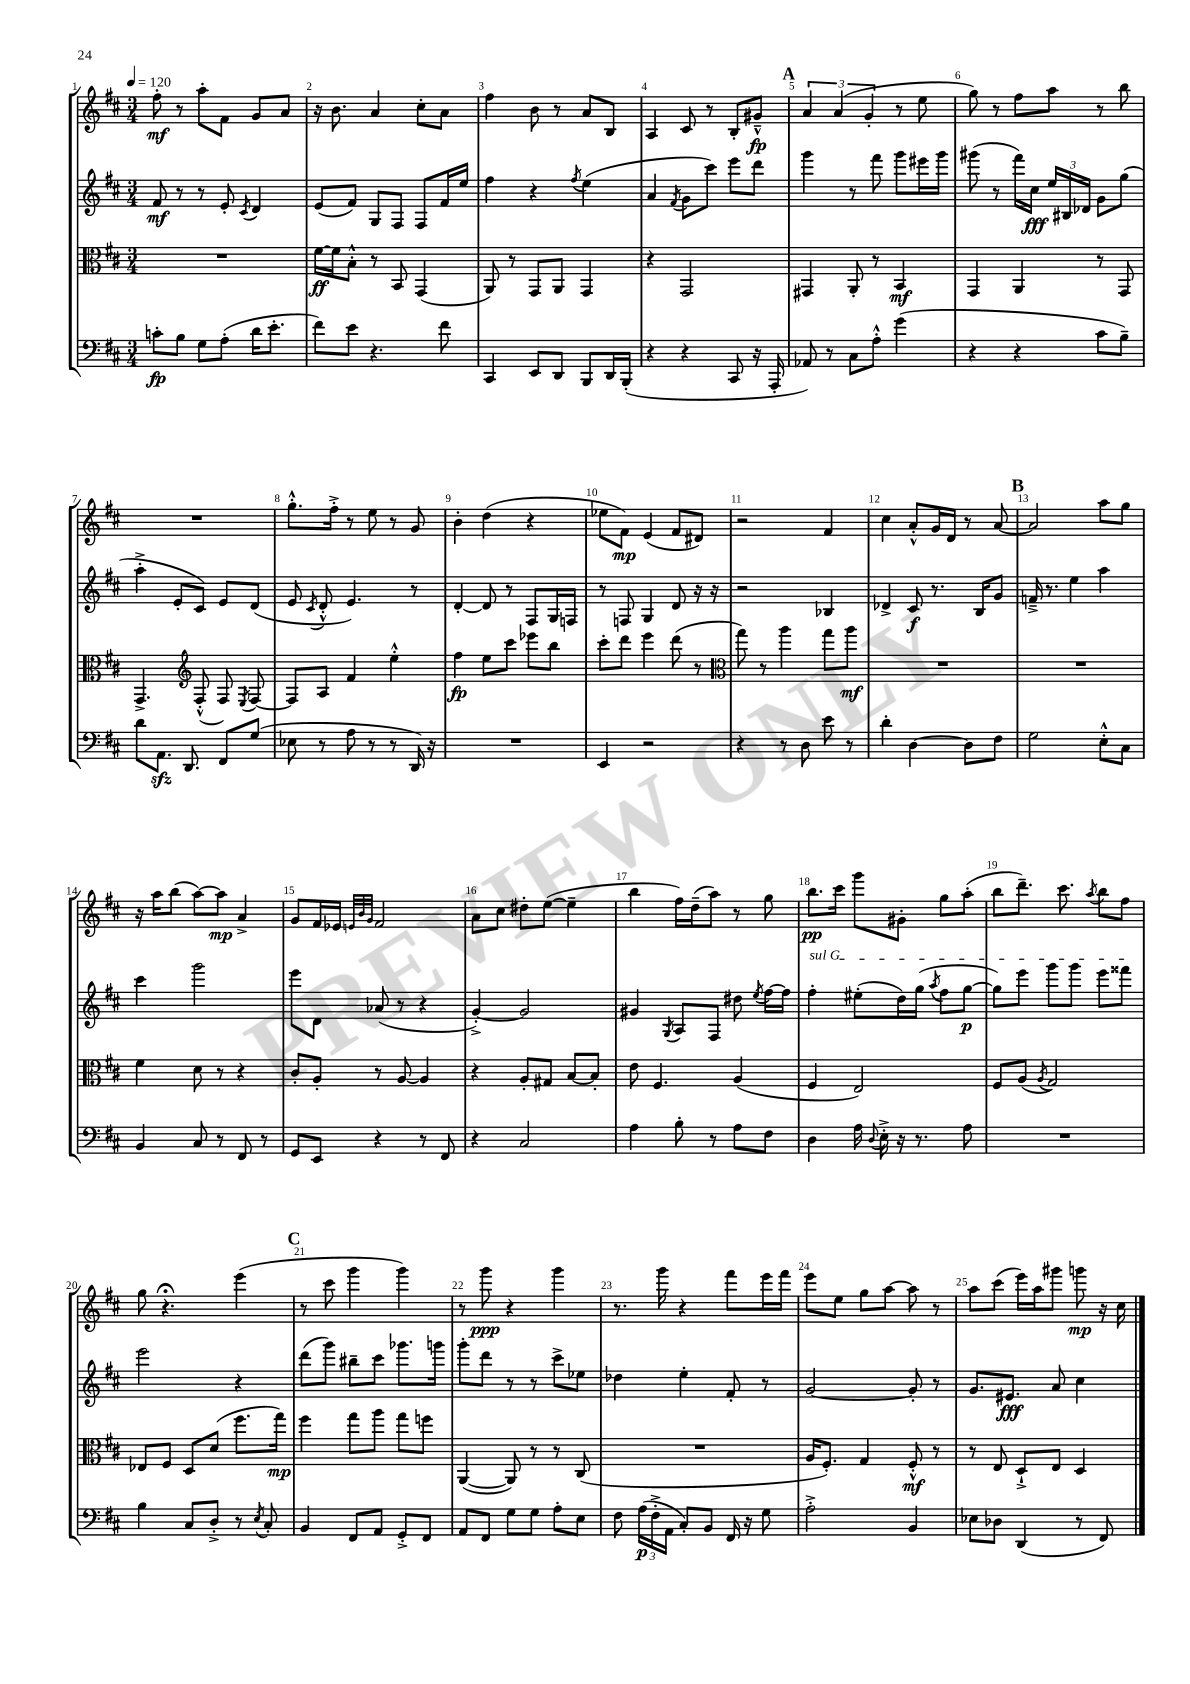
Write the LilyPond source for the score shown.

<<
\new StaffGroup <<
\new Staff = "s0" {
    \clef treble \key d \major \numericTimeSignature \time 3/4 \tempo 4 = 120
    \autoBeamOff fis''8-.\mf r8 a''8[-. fis'8] g'8[ a'8] |
    r16 b'8. a'4 cis''8[-. a'8] |
    fis''4 b'8 r8 a'8[ b8] |
    a4 cis'8 r8 b8[-. gis'8]---^\fp |
    \mark \markup { \bold "A" } \tuplet 3/2 { a'4 a'4( g'4-. } r8 e''8 |
    g''8) r8 fis''8[ a''8] r8 b''8 |
    R2. |
    g''8.[-.-^ fis''16]-.-> r8 e''8 r8 g'8 |
    b'4-. d''4( r4 |
    ees''8[ fis'8]\mp) e'4( fis'8[ dis'8]) |
    r2 fis'4 |
    cis''4 a'8[-.-^ g'16 d'16] r8 a'8~ |
    \mark \markup { \bold "B" } a'2 a''8[ g''8] |
    r16 a''16[ b''8]( a''8[~) a''8]\mp a'4-> |
    g'8[ fis'16 ees'16] \grace { e'32[ b'32 g'32] } fis'2 |
    a'8[ cis''8] dis''8[-. e''8]~( e''4-- |
    b''4 fis''16[) d''16--( a''8]) r8 g''8 |
    b''8.[\pp cis'''16] g'''8[ gis'8]-. g''8[ a''8]-.( |
    b''8[ d'''8.]--) cis'''8. \acciaccatura { a''8 } b''8[ fis''8] |
    g''8 r4.\fermata e'''4( |
    \mark \markup { \bold "C" } r8 cis'''8 g'''4 g'''4) |
    r8 g'''8\ppp r4 g'''4 |
    r8. g'''16 r4 fis'''8[ e'''16 fis'''16] |
    e'''8[ e''8] g''8[ a''8]~ a''8 r8 |
    a''8[ cis'''8]( e'''16[) a''16 gis'''8] g'''8\mp r16 cis''16 \bar "|." |
}
\new Staff = "s1" {
    \clef treble \key d \major \numericTimeSignature \time 3/4
    \autoBeamOff fis'8\mf r8 r8 e'8-. \acciaccatura { cis'8 } d'4 |
    e'8[( fis'8]) g8[ fis8] fis8[ fis'16 e''16] |
    fis''4 r4 \acciaccatura { fis''8 } e''4( |
    a'4 \acciaccatura { fis'8 } g'8[ cis'''8]) e'''8[ d'''8] |
    \mark \markup { \bold "A" } g'''4 r8 fis'''8 g'''8[ eis'''16 g'''16] |
    gis'''8( r8 fis'''16[) cis''16]\fff \tuplet 3/2 { e''16[ bis16 des'16] } g'8[ g''8]( |
    a''4-.-> e'8[-. cis'8]) e'8[ d'8]( |
    e'8 \acciaccatura { cis'8 } d'8-.-^ e'4.) r8 |
    d'4~-. d'8 r8 fis8[ g16 f16] |
    r8 f8 g4 d'8 r16 r16 |
    r2 bes4 |
    des'4-> cis'8\f r8. b16[ g'8] |
    \mark \markup { \bold "B" } f'16---> r8. e''4 a''4 |
    cis'''4 g'''2 |
    e'''8[ d'8] aes'8( r8 r4 |
    g'4~-.->) g'2 |
    gis'4 \acciaccatura { g8 } a8[ fis8] dis''8 \acciaccatura { e''8 } fis''16[~ fis''16] |
    \once \override TextSpanner.bound-details.left.text = \markup { \italic "sul G" } fis''4-.\startTextSpan eis''8[-.( d''16) g''16]( \acciaccatura { a''8 } fis''8[ g''8]~\p |
    g''8[) e'''8] g'''8[ g'''8] e'''8[ fisis'''8]\stopTextSpan |
    e'''2 r4 |
    \mark \markup { \bold "C" } d'''8[( g'''8]) bis''8[-- cis'''8] ges'''8.[ g'''16] |
    g'''8[-. d'''8] r8 r8 cis'''8[-> ees''8] |
    des''4 e''4-. fis'8-. r8 |
    g'2~ g'8-. r8 |
    g'8.[ eis'8.]\fff a'8 cis''4 \bar "|." |
}
\new Staff = "s2" {
    \clef alto \key d \major \numericTimeSignature \time 3/4
    \autoBeamOff R2. |
    fis'16[~\ff fis'16 b8]-.-^ r8 b,8 g,4( |
    a,8) r8 g,8[ a,8] g,4 |
    r4 g,2 |
    \mark \markup { \bold "A" } gis,4 a,8-. r8 b,4\mf |
    g,4 a,4 r8 g,8 |
    g,4.-> \clef treble fis8-.-^( fis8) \acciaccatura { e8 } fis8~ |
    fis8[ a8] fis'4 e''4-.-^ |
    fis''4\fp e''8[ cis'''8] ees'''8[ b''8] |
    cis'''8[-. d'''8] e'''4 d'''8( r8 |
    \clef alto g''8) r8 a''4 g''8[ a''8]\mf |
    R2. |
    \mark \markup { \bold "B" } R2. |
    fis'4 d'8 r8 r4 |
    cis'8[-. a8]-. r8 a8~ a4 |
    r4 a8[-. gis8] b8[~ b8]-. |
    e'8 fis4. a4( |
    fis4 e2) |
    fis8[ a8]( \acciaccatura { a8 } g2) |
    ees8[ fis8] d8[ d'8]( fis''8.[ g''16]\mp) |
    \mark \markup { \bold "C" } fis''4 g''8[ a''8] g''8[ f''8] |
    a,4~( a,8) r8 r8 cis8( |
    R2. |
    a16[ fis8.]-.) g4 fis8-.-^\mf r8 |
    r8 e8 d8[-!-> e8] d4 \bar "|." |
}
\new Staff = "s3" {
    \clef bass \key d \major \numericTimeSignature \time 3/4
    \autoBeamOff c'8[-.\fp b8] g8[ a8]-.( d'16[ e'8.]-. |
    fis'8[) e'8] r4. fis'8 |
    cis,4 e,8[ d,8] b,,8[ d,16 b,,16]-.( |
    r4 r4 cis,8 r16 a,,16-. |
    \mark \markup { \bold "A" } aes,8) r8 cis8[ a8]-.-^ g'4( |
    r4 r4 cis'8[ b8]--) |
    d'8[ a,8.]\sfz d,8. fis,8[ g8]( |
    ees8 r8 a8 r8 r8 d,16) r16 |
    R2. |
    e,4 r2 |
    r4 r8 d8 e'8 r8 |
    d'4-. d4~ d8[ fis8] |
    \mark \markup { \bold "B" } g2 e8[-.-^ cis8] |
    b,4 cis8 r8 fis,8 r8 |
    g,8[ e,8] r4 r8 fis,8 |
    r4 cis2 |
    a4 b8-. r8 a8[ fis8] |
    d4 a16 \appoggiatura { d8 } e16-.-> r16 r8. a8 |
    R2. |
    b4 cis8[ d8]-.-> r8 \acciaccatura { e8 } cis8-. |
    \mark \markup { \bold "C" } b,4 fis,8[ a,8] g,8[-.-> fis,8] |
    a,8[ fis,8] g8[ g8] a8[-. e8] |
    fis8 \tuplet 3/2 { a16[\p( fis16-.-> a,16] } cis8[-.) b,8] fis,16 r16 g8 |
    a2-.-> b,4 |
    ees8[ des8] d,4( r8 fis,8) \bar "|." |
}
>>
>>
\layout { \context { \Score \override BarNumber.break-visibility = ##(#f #t #t) barNumberVisibility = #all-bar-numbers-visible } }
